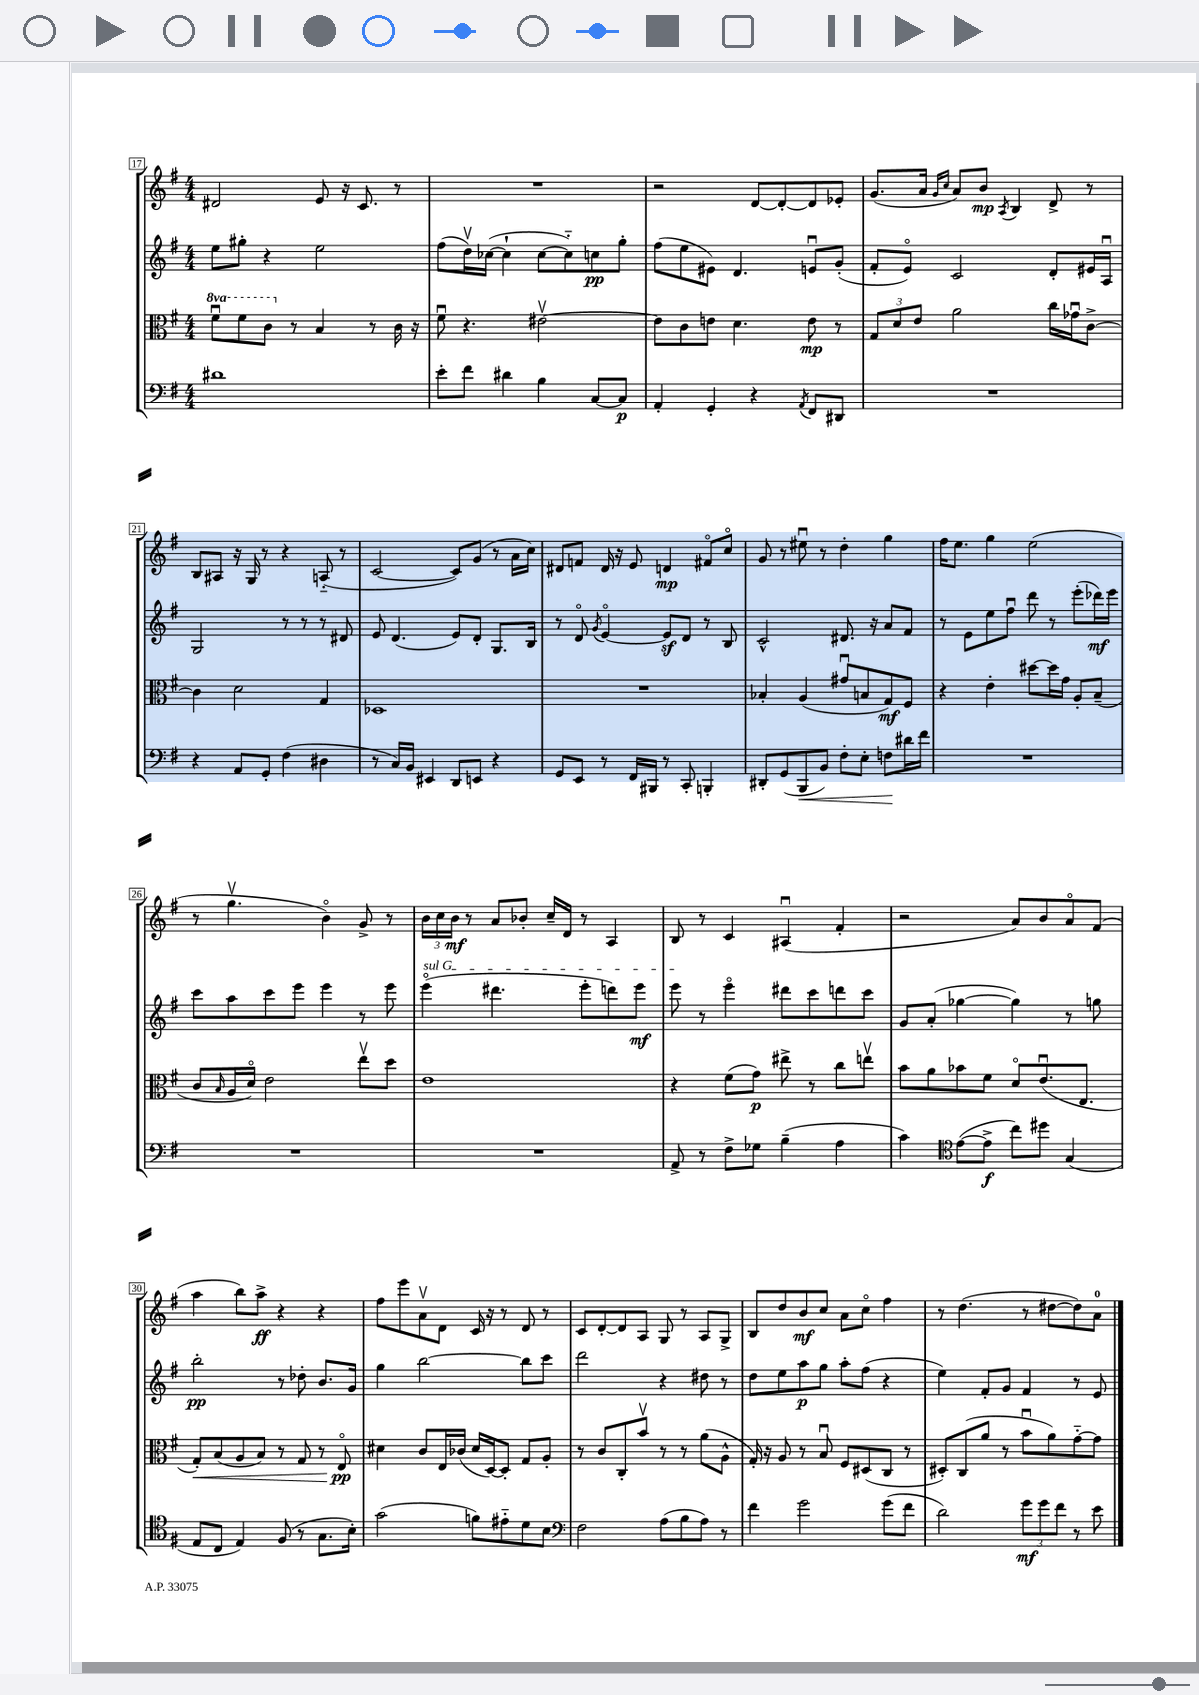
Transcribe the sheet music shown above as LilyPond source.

<<
\new StaffGroup <<
\new Staff = "s0" {
    \clef treble \key g \major \numericTimeSignature \time 4/4
    dis'2 e'8 r16 c'8. r8 |
    R1 |
    r2 d'8~ d'8~-. d'8 ees'8-. |
    g'8.( a'16 \grace { g'16 c''16 } a'8) b'8\mp \acciaccatura { a8 } b4 d'8-> r8 |
    b8 ais8 r16 g16 r8 r4 a8-_( r8 |
    c'2~ c'8) g'8( r8 a'16 c''16) |
    dis'8 f'8 dis'16 r16 e'8 d'4\mp fis'8\flageolet c''8\flageolet |
    g'8 r8 eis''8\downbow r8 d''4-. g''4 |
    fis''16 e''8. g''4 e''2( |
    r8 g''4.\upbow b'4\flageolet) g'8-> r8 |
    \tuplet 3/2 { b'16 c''16 b'16\mf } r8 a'8 bes'8-. c''16-- d'16 r8 a4 |
    b8 r8 c'4 ais4\downbow( fis'4-. |
    r2 a'8) b'8 a'8\flageolet fis'8( |
    a''4 b''8) a''8->\ff r4 r4 |
    fis''8 e'''8 a'8\upbow d'8 c'16 r16 r8 d'8 r8 |
    c'8 d'8~-. d'8 a8 g8 r8 a8 g8-> |
    b8 d''8 b'8\mf c''8 a'8 c''8\flageolet fis''4 |
    r8 d''4.( r8 dis''8~ dis''8) a'8-0 \bar "|." |
}
\new Staff = "s1" {
    \clef treble \key g \major \numericTimeSignature \time 4/4
    e''8 gis''8-. r4 e''2 |
    fis''8( d''16\upbow) ces''16~( ces''4-! ces''8~ ces''8-_) c''8\pp g''8-. |
    fis''8( e''8 eis'8) d'4. e'8\downbow g'8-.( |
    fis'8-. e'8\flageolet) c'2 d'8-. eis'16 a16\downbow |
    g2 r8 r8 r8 dis'8 |
    e'8 d'4.( e'8) d'8-. g8. b16 |
    r8 d'8\flageolet \acciaccatura { g'8 } e'4~\flageolet e'8\sf d'8 r8 b8 |
    c'2-^ dis'8. r16 a'8 fis'8 |
    r8 e'8 e''8 fis''8\downbow d'''8 r8 e'''8-.( des'''16\mf) e'''16 |
    c'''8 a''8 c'''8 e'''8 e'''4 r8 e'''8 |
    \once \override TextSpanner.bound-details.left.text = \markup { \italic "sul G" } e'''4\flageolet\startTextSpan( dis'''4. e'''8-. d'''8) e'''8\mf |
    e'''8\stopTextSpan r8 e'''4\flageolet dis'''8 c'''8 d'''8 c'''8 |
    g'8 a'8-.( ges''4~ ges''4) r8 g''8 |
    b''2-.\pp r8 des''8-. b'8. g'16 |
    g''4 b''2~ b''8 c'''8 |
    d'''2 r4 dis''8 r8 |
    d''8 e''8 a''8\p g''8 a''8-. fis''8( r4 |
    e''4) fis'8-. g'8 fis'4 r8 e'8 \bar "|." |
}
\new Staff = "s2" {
    \clef alto \key g \major \numericTimeSignature \time 4/4 \set Staff.ottavationMarkups = #ottavation-simple-ordinals
    \ottava #1 fis''8\downbow fis''8 c''8 \ottava #0 r8 b4 r8 c'16 r16 |
    fis'8\downbow r4. eis'2~\upbow |
    eis'8 c'8 e'8 d'4. e'8\mp r8 |
    \tuplet 3/2 { g8 d'8 e'8 } a'2 c''16 ges'16\downbow c'8~-> |
    c'4 d'2 g4 |
    des1 |
    R1 |
    bes4-. a4( gis'8\downbow b8 g8\mf) fis8 |
    r4 e'4-. dis''8~ dis''16 g'16 a8-. b8--( |
    c'8 \grace { b16 } a16 d'16\flageolet) e'2 e''8\upbow d''8 |
    e'1 |
    r4 fis'8( g'8\p) eis''8-> r8 c''8 e''8\upbow |
    b'8 a'8 bes'8 fis'8 d'8\flageolet e'8.\downbow( e8. |
    g8-.\<) b8( a8 b8) r8 g8 r8 e8\flageolet\pp\! |
    dis'4 c'8 e16 ces'16( dis'16 d16~) d8-. g8 a8-. |
    r8 c'8 c8-. b'8\upbow r8 r8 a'8( a8-^ |
    g16-.) r16 a8 r8 b8\downbow fis8 dis8( c8 r8 |
    dis8-.) c8( a'8 r8 b'8\downbow a'8) g'8~-_ g'8 \bar "|." |
}
\new Staff = "s3" {
    \clef bass \key g \major \numericTimeSignature \time 4/4
    dis'1 |
    e'8-. fis'8 dis'4 b4 c8~ c8\p |
    a,4-. g,4-. r4 \acciaccatura { a,8 } fis,8 dis,8 |
    R1 |
    r4 a,8 g,8-. fis4( dis4 |
    r8 c16) b,16 eis,4 d,8 e,8 r4 |
    g,8 e,8 r8 fis,16 bis,,16 r8 c,8-. b,,4-. |
    dis,8-. g,8( b,,8\< b,8) fis8-. e8-. f8\! dis'16 fis'16 |
    R1 |
    R1 |
    R1 |
    a,8-> r8 fis8-> ges8 b4--( a4 |
    c'4) \clef tenor e'8~( e'8->\f c''8) dis''8 g4( |
    e8 c8 e4) fis8( r8 g8. b16-.) |
    g'2( f'8) eis'8-_ d'8 b8 |
    \clef bass fis2 a8( b8 a8) r8 |
    fis'4 g'2 g'8( fis'8 |
    d'2) \tuplet 3/2 { g'8\mf g'8 fis'8 } r8 e'8 \bar "|." |
}
>>
>>
\layout { \context { \Score currentBarNumber = #17 \override BarNumber.stencil = #(make-stencil-boxer 0.1 0.3 ly:text-interface::print) } }
